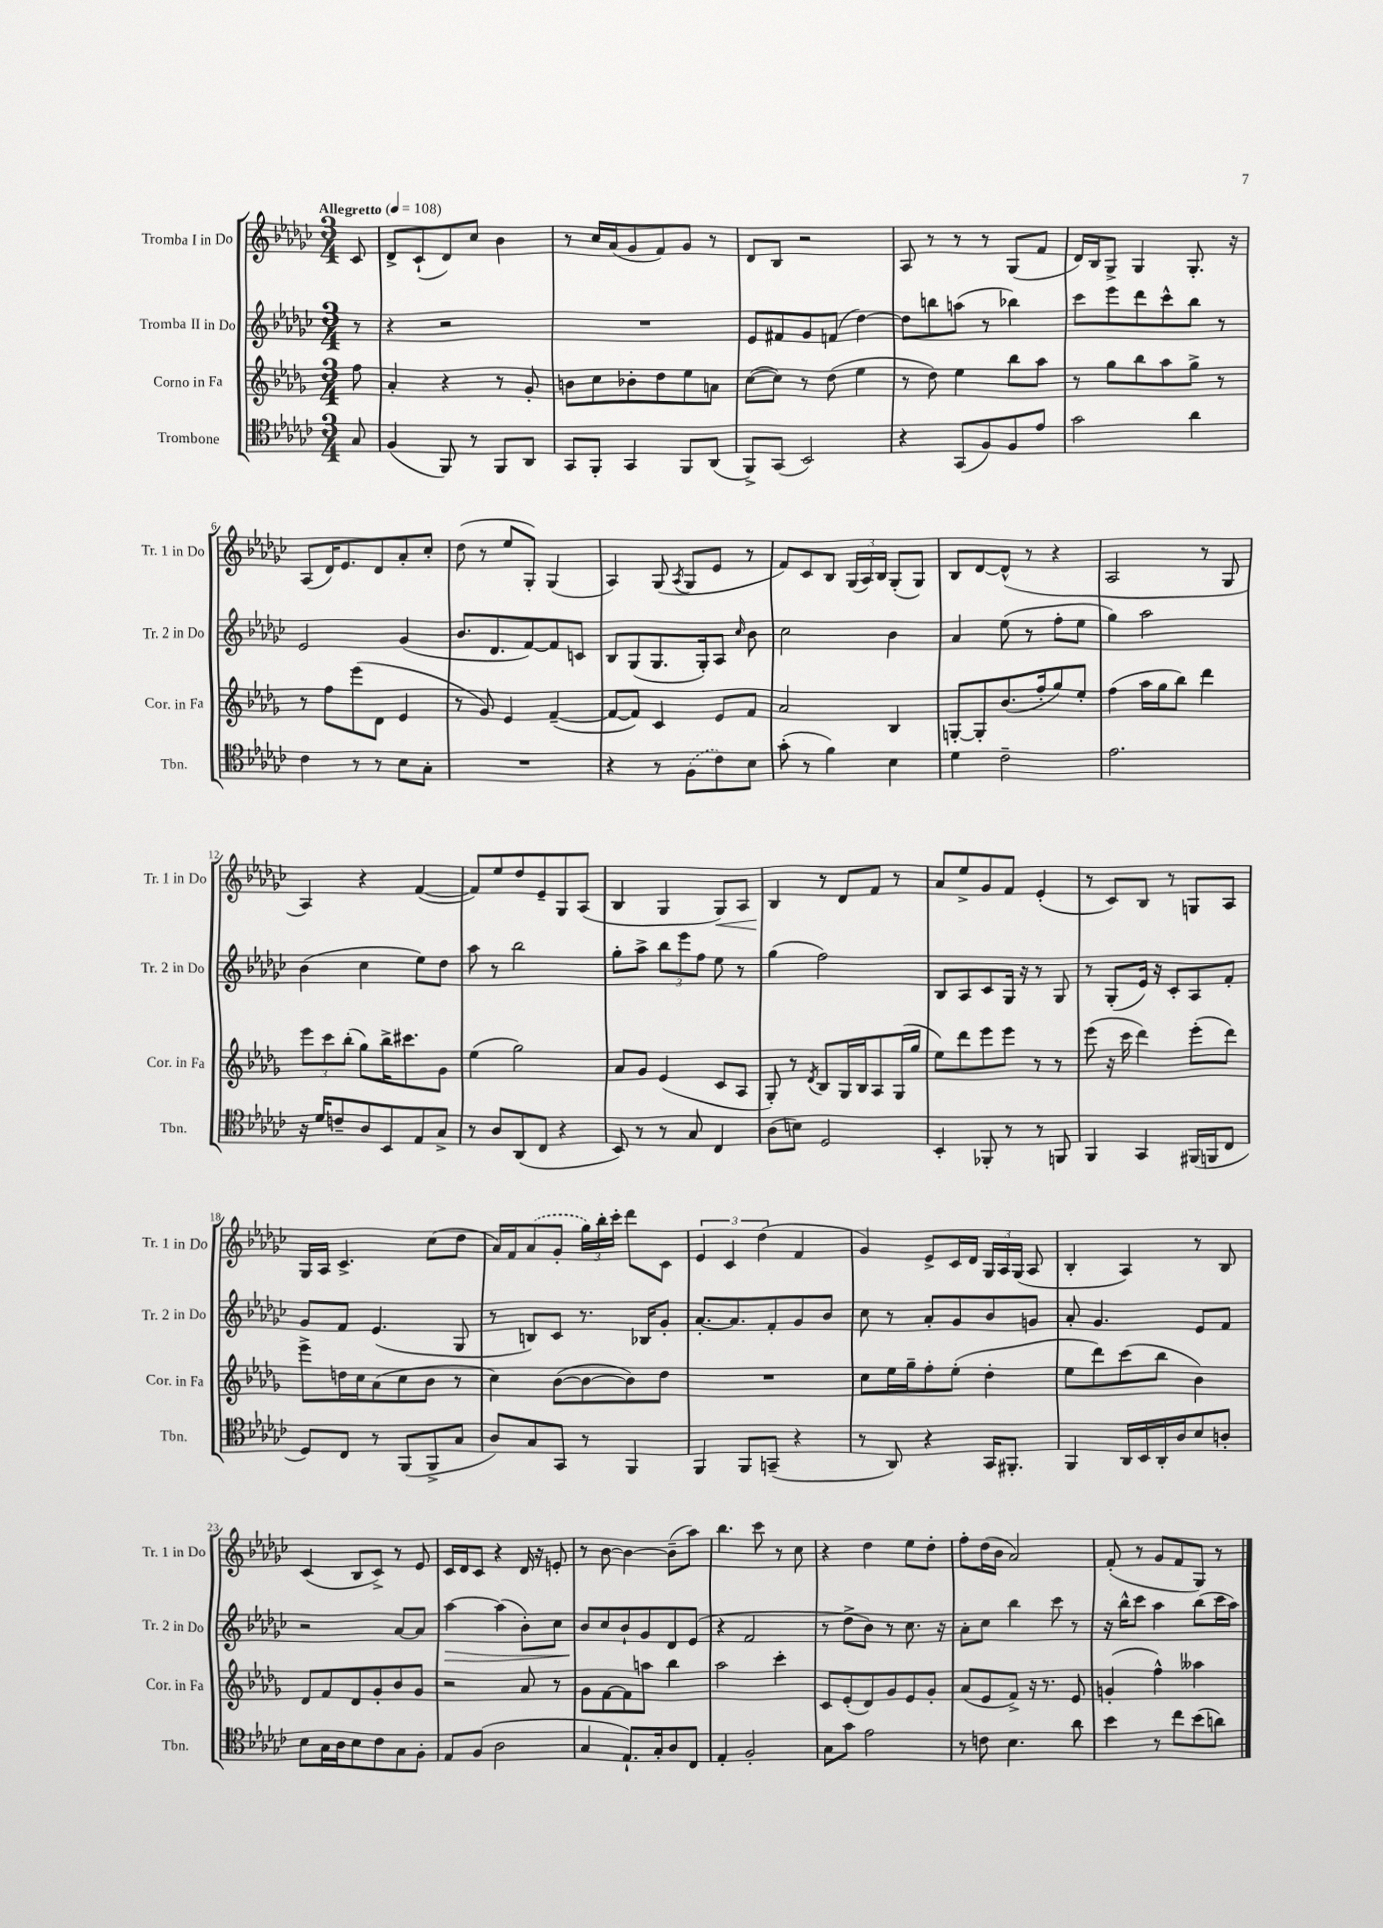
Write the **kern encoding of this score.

**kern	**kern	**kern	**dynam	**kern	**dynam
*part4	*part3	*part2	*part2	*part1	*part1
*staff4	*staff3	*staff2	*staff2	*staff1	*staff1
*I"Trombone	*I"Corno in Fa	*I"Tromba II in Do	*	*I"Tromba I in Do	*
*I'Tbn.	*I'Cor. in Fa	*I'Tr. 2 in Do	*	*I'Tr. 1 in Do	*
*clefC4	*clefG2	*clefG2	*	*clefG2	*
*k[b-e-a-d-g-c-]	*k[b-e-a-d-g-]	*k[b-e-a-d-g-c-]	*	*k[b-e-a-d-g-c-]	*
*M3/4	*M3/4	*M3/4	*	*M3/4	*
*MM108	*MM108	*MM108	*	*MM108	*
=	=	=	=	=	=
!	!	!	!	!LO:TX:a:B:t=Allegretto	!
8G-/	8ff\	8r	.	8c-/	.
=1	=1	=1	=1	=1	=1
(4F/	4a-'/	4r	.	8d-^/L	.
.	.	.	.	(8c-`/	.
8FF/)	4r	2r	.	8d-/)	.
8r	.	.	.	8cc-/J	.
8FF/L	8r	.	.	4b-\	.
8AA-/J	8g-'/	.	.	.	.
=2	=2	=2	=2	=2	=2
8GG-/L	8bn\L	2.r	.	8r	.
8FF'/J	8cc\	.	.	16cc-/LL	.
.	.	.	.	(16a-/J	.
4GG-/	8b-X'\	.	.	8g-/	.
.	8dd-\	.	.	8f/)	.
8FF/L	8ee-\	.	.	8g-/J	.
(8AA-/J	8an\J	.	.	8r	.
=3	=3	=3	=3	=3	=3
8FF^/L)	([8cc\L	8e-/L	.	8d-/L	.
(8GG-/J	8cc\J])	8f#X/	.	8B-/J	.
2BB-/)	8r	8g-/	.	2r	.
.	(8dd-\	(8fn/J	.	.	.
.	4ee-\	[4dd-\)	.	.	.
=4	=4	=4	=4	=4	=4
4r	8r	8dd-\L]	.	8A-/	.
.	8dd-\)	8bbn\	.	8r	.
(8GG-/L	4ee-\	(8aan\J	.	8r	.
8F/)	.	8r	.	8r	.
8F/	8bb-\L	4bb-X\)	.	(8G-/L	.
8e-/J	8aa-\J	.	.	8f/J	.
=5	=5	=5	=5	=5	=5
2g-\	8r	8ccc-\L	.	16d-/LL)	.
.	.	.	.	16B-/J	.
.	8gg-\L	8eee-\	.	8G-^/J	.
.	8bb-\	8ddd-\	.	4G-/	.
.	8aa-\	8ccc-^^\	.	.	.
4a-\	8gg-^\J	8bb-\J	.	8.G-'/	.
.	8r	8r	.	.	.
.	.	.	.	16r	.
!!LO:LB:g=z
=6	=6	=6	=6	=6	=6
4c-\	8r	2e-/	.	(8A-/L	.
.	8ff\L	.	.	16d-/K)	.
.	.	.	.	8.e-/	.
8r	(8eee-\	.	.	.	.
8r	8d-\J	.	.	8d-/	.
8B-\L	4e-/	(4g-/	.	8a-'/	.
8G-'\J	.	.	.	8cc-'/J	.
=7	=7	=7	=7	=7	=7
2.r	8r	8.b-/L	.	(8dd-\	.
.	8g-/)	.	.	8r	.
.	.	8.d-/	.	.	.
.	4e-/	.	.	8ee-/L	.
.	.	[8f/)	.	8G-'/J)	.
.	([4f~/	8f/]	.	(4G-/	.
.	.	8cn/J	.	.	.
=8	=8	=8	=8	=8	=8
4r	8f/L_	8B-/L	.	4A-/)	.
.	8f/J])	(8G-/	.	.	.
8r	4c/	8.G-/	.	(8G-/	.
.	.	.	.	8qA-/	.
(8F\L	.	.	.	8G-/L	.
.	.	16G-'/k)	.	.	.
8c-\)	8e-/L	8A-/J	.	8e-/J	.
.	.	16qqcc-/	.	.	.
8B-\J	8f/J	8b-\	.	8r	.
=9	=9	=9	=9	=9	=9
(8g-'\	2a-/	2cc-\	.	8f/L)	.
8r	.	.	.	8c-/	.
4f\)	.	.	.	8B-/J	.
.	.	.	.	(24G-/LL	.
.	.	.	.	24A-/)	.
.	.	.	.	24B-/JJ	.
4B-\	4B-/	4b-\	.	(8G-'/L	.
.	.	.	.	8G-/J)	.
=10	=10	=10	=10	=10	=10
4d-\	[8Gn'/L	4a-/	.	8B-/L	.
.	8G'/]	.	.	[8d-/	.
2c-~\	(8.b-/	(8ee-\	.	(8d-^^/J]	.
.	.	8r	.	8r	.
.	16ff'/k	.	.	.	.
.	8gg-/)	8ff'\L	.	4r	.
.	8ee-'/J	8ee-\J	.	.	.
=11	=11	=11	=11	=11	=11
2.e-\	(4ff\	4gg-\)	.	2A-/	.
.	16aa-\LL	2aa-\	.	.	.
.	16gg-\J	.	.	.	.
.	8bb-\J)	.	.	.	.
.	4ddd-\	.	.	8r	.
.	.	.	.	8G-/	.
!!LO:LB:g=z
=12	=12	=12	=12	=12	=12
16r	12eee-\L	(4b-\	.	4A-/)	.
16d-/KL	.	.	.	.	.
.	12ccc\	.	.	.	.
8cn~/	.	.	.	.	.
.	(12bb-'\J	.	.	.	.
8A-/	8gg-\L)	4cc-\	.	4r	.
8BB-/	16bb-^\K	.	.	.	.
.	8.ccc#X\	.	.	.	.
8E-/	.	8ee-\L)	.	([4f/	.
8G-^/J	8g-\J	8dd-\J	.	.	.
=13	=13	=13	=13	=13	=13
8r	(4ee-\	8aa-\	.	8f/L])	.
8A-/L	.	8r	.	8ee-/	.
(8AA-/	2gg-\)	2bb-\	.	8dd-/	.
8C-/J	.	.	.	8e-~/	.
4r	.	.	.	8G-/	.
.	.	.	.	(8A-/J	.
=14	=14	=14	=14	=14	=14
8BB-/)	8a-/L	8gg-'\L	.	4B-/	.
8r	8g-/J	8aa-^\J	.	.	.
8r	(4e-/	12bb-\L	.	4G-/	.
.	.	12eee-\	.	.	.
8G-/	.	.	.	.	.
.	.	12ff\J	.	.	.
!	!	!	!	!	!LO:HP:b
4C-/	8c/L	8ee-\	.	8G-/L)	<
.	8A-/J	8r	.	8A-/J	.
=15	=15	=15	=15	=15	=15
(8A-\L	8G-'/)	(4gg-\	.	4B-/	.
8Bn\J)	8r	.	.	.	.
.	8qd-/	.	.	.	.
2D-/	8B-/L	2ff\)	.	8r	[
.	16G-/L	.	.	8d-/L	.
.	16B-/J	.	.	.	.
.	8A-/	.	.	8f/J	.
.	(16G-/L	.	.	8r	.
.	16gg-/JJ	.	.	.	.
=16	=16	=16	=16	=16	=16
4BB-'/	8ee-\L)	8B-/L	.	8a-/L	.
.	8ddd-\	8A-/	.	8ee-^/	.
8FF-X'/	8eee-\	8c-/	.	8g-/	.
8r	8eee-\J	16G-/Jk	.	8f/J	.
.	.	16r	.	.	.
8r	8r	8r	.	(4e-'/	.
8FFn/	8r	8G-/	.	.	.
=17	=17	=17	=17	=17	=17
4FF/	(8eee-\	8r	.	8r	.
.	16r	(8G-'/L	.	8c-/L)	.
.	16ccc\	.	.	.	.
4GG-/	4ddd-\)	16e-/Jk)	.	8B-/J	.
.	.	16r	.	.	.
.	.	8c-'/L	.	8r	.
(16FF#X/LL	(8eee-'\L	8A-/	.	8Gn/L	.
16FFn/J	.	.	.	.	.
8C-/J	8ddd-\J)	8f'/J	.	8A-/J	.
!!LO:LB:g=z
=18	=18	=18	=18	=18	=18
8D-/L)	8eee-^\L	8g-/L	.	16G-/LL	.
.	.	.	.	16A-/JJ	.
8C-/J	16ddn\L	8f/J	.	4.c-^/	.
.	16cc\J	.	.	.	.
8r	(8a-\	(4.e-/	.	.	.
(8FF/L	8cc\	.	.	.	.
8FF^/	8b-\J	.	.	(8cc-\L	.
8G-/J	8r	8G-/	.	8dd-\J	.
=19	=19	=19	=19	=19	=19
8A-/L)	4cc\)	8r	.	16a-/LL)	.
.	.	.	.	16f/J	.
8G-/	.	8Bn/L)	.	(8a-/	.
8GG-/J	([8b-\L	8c-/J	.	8g-'/J	.
8r	8b-\_	8.r	.	24gg-\LL)	.
.	.	.	.	24bb-'\	.
.	.	.	.	24ccc-'\JJ	.
4FF/	8b-\])	.	.	8ddd-\L	.
.	.	16B-X/KL	.	.	.
.	8dd-\J	8g-'/J	.	8c-\J	.
=20	=20	=20	=20	=20	=20
4FF/	2.r	[8.a-'/L	.	6e-/	.
.	.	.	.	6c-/	.
.	.	8.a-/]	.	.	.
8FF/L	.	.	.	.	.
.	.	.	.	(6dd-\	.
(8GGn~/J	.	8f'/	.	.	.
4r	.	8g-/	.	4f/	.
.	.	8b-/J	.	.	.
=21	=21	=21	=21	=21	=21
8r	8cc\L	8cc-\	.	4g-/)	.
8AA-/)	16ee-\L	8r	.	.	.
.	16gg-~\J	.	.	.	.
4r	8ff'\	8a-'/L	.	8e-^/L	.
.	(8ee-'\J	8g-/	.	16c-/L	.
.	.	.	.	16d-/JJ	.
16GG-/KL	4dd-'\	8b-/	.	24G-/LL	.
.	.	.	.	24A-/	.
8.FF#X'/J	.	.	.	.	.
.	.	.	.	(24G-/JJ	.
.	.	8gn/J	.	8A-/	.
=22	=22	=22	=22	=22	=22
4FF/	8ee-\L	8a-'/	.	4B-'/	.
.	8ddd-\)	4.g-/	.	.	.
16AA-/LL	(8ccc\	.	.	4A-/)	.
16BB-/	.	.	.	.	.
16AA-'/	8bb-\J	.	.	.	.
16A-/J	.	.	.	.	.
8B-/	4b-\)	8e-/L	.	8r	.
8An'/J	.	8f/J	.	8B-/	.
!!LO:LB:g=z
=23	=23	=23	=23	=23	=23
8B-\L	8d-/L	2r	.	(4c-/	.
16G-\L	8f/	.	.	.	.
16A-\J	.	.	.	.	.
8B-\	8d-/	.	.	8B-/L	.
8c-\	8g-'/	.	.	8c-^/J)	.
8G-\	8b-/	[8a-/L	.	8r	.
8F'\J	8g-/J	8a-/J]	.	8e-/	.
=24	=24	=24	=24	=24	=24
!	!	!	!LO:HP:b	!	!
8E-/L	2r	[4aa-\	>	16c-/LL	.
.	.	.	.	16d-/J	.
(8F/J	.	.	.	8c-/J	.
2A-\	.	(4aa-\]	.	4r	.
.	8a-/	8b-'\L)	.	16d-/	.
.	.	.	.	16r	.
.	8r	8cc-\J	.	8en'/	.
=25	=25	=25	=25	=25	=25
4G-/	8g-\L	8b-/L	.	8r	.
.	[8f\	8cc-/	]	[8b-\	.
8.E-`/L)	8f\]	8b-`/	.	4b-\_	.
.	8aan\J	8g-/	.	.	.
16G-'/k	.	.	.	.	.
8A-/	4bb-\	8d-/	.	(8b-~\L]	.
8C-/J	.	(8e-/J	.	8aa-\J)	.
=26	=26	=26	=26	=26	=26
4E-'/	2aa-\	4r	.	4.bb-\	.
2F'/	.	2f/	.	.	.
.	.	.	.	8ccc-\	.
.	4ccc'\	.	.	8r	.
.	.	.	.	8cc-\	.
=27	=27	=27	=27	=27	=27
8G-\L	8c/L	8r	.	4r	.
8g-\J	(8e-'/	8dd-^\L	.	.	.
2e-\	8d-/)	8b-\J)	.	4dd-\	.
.	8g-/	8r	.	.	.
.	8e-/	8.cc-\	.	8ee-\L	.
.	8g-'/J	.	.	8dd-'\J	.
.	.	16r	.	.	.
=28	=28	=28	=28	=28	=28
8r	(8a-/L	8a-'\L	.	8ff'\L	.
8cn\	8e-/	8cc-\J	.	(16dd-\L	.
.	.	.	.	16b-\JJ	.
4.B-\	8f^/J)	4bb-\	.	2a-/)	.
.	16r	.	.	.	.
.	8.r	.	.	.	.
.	.	8ccc-\	.	.	.
8a-\	8e-/	8r	.	.	.
=29	=29	=29	=29	=29	=29
4b-\	(4gn'/	16r	.	(8f'/	.
.	.	16bb-^^\KL	.	.	.
.	.	8ccc-\J	.	8r	.
8r	4ff^^\)	4aa-\	.	8g-/L	.
8cc-\L	.	.	.	8f/	.
(8b-\	4aa--X\	(8bb-\L	.	8G-/J)	.
8an\J)	.	16ccc-\L	.	8r	.
.	.	16aa-\JJ)	.	.	.
==	==	==	==	==	==
*-	*-	*-	*-	*-	*-
